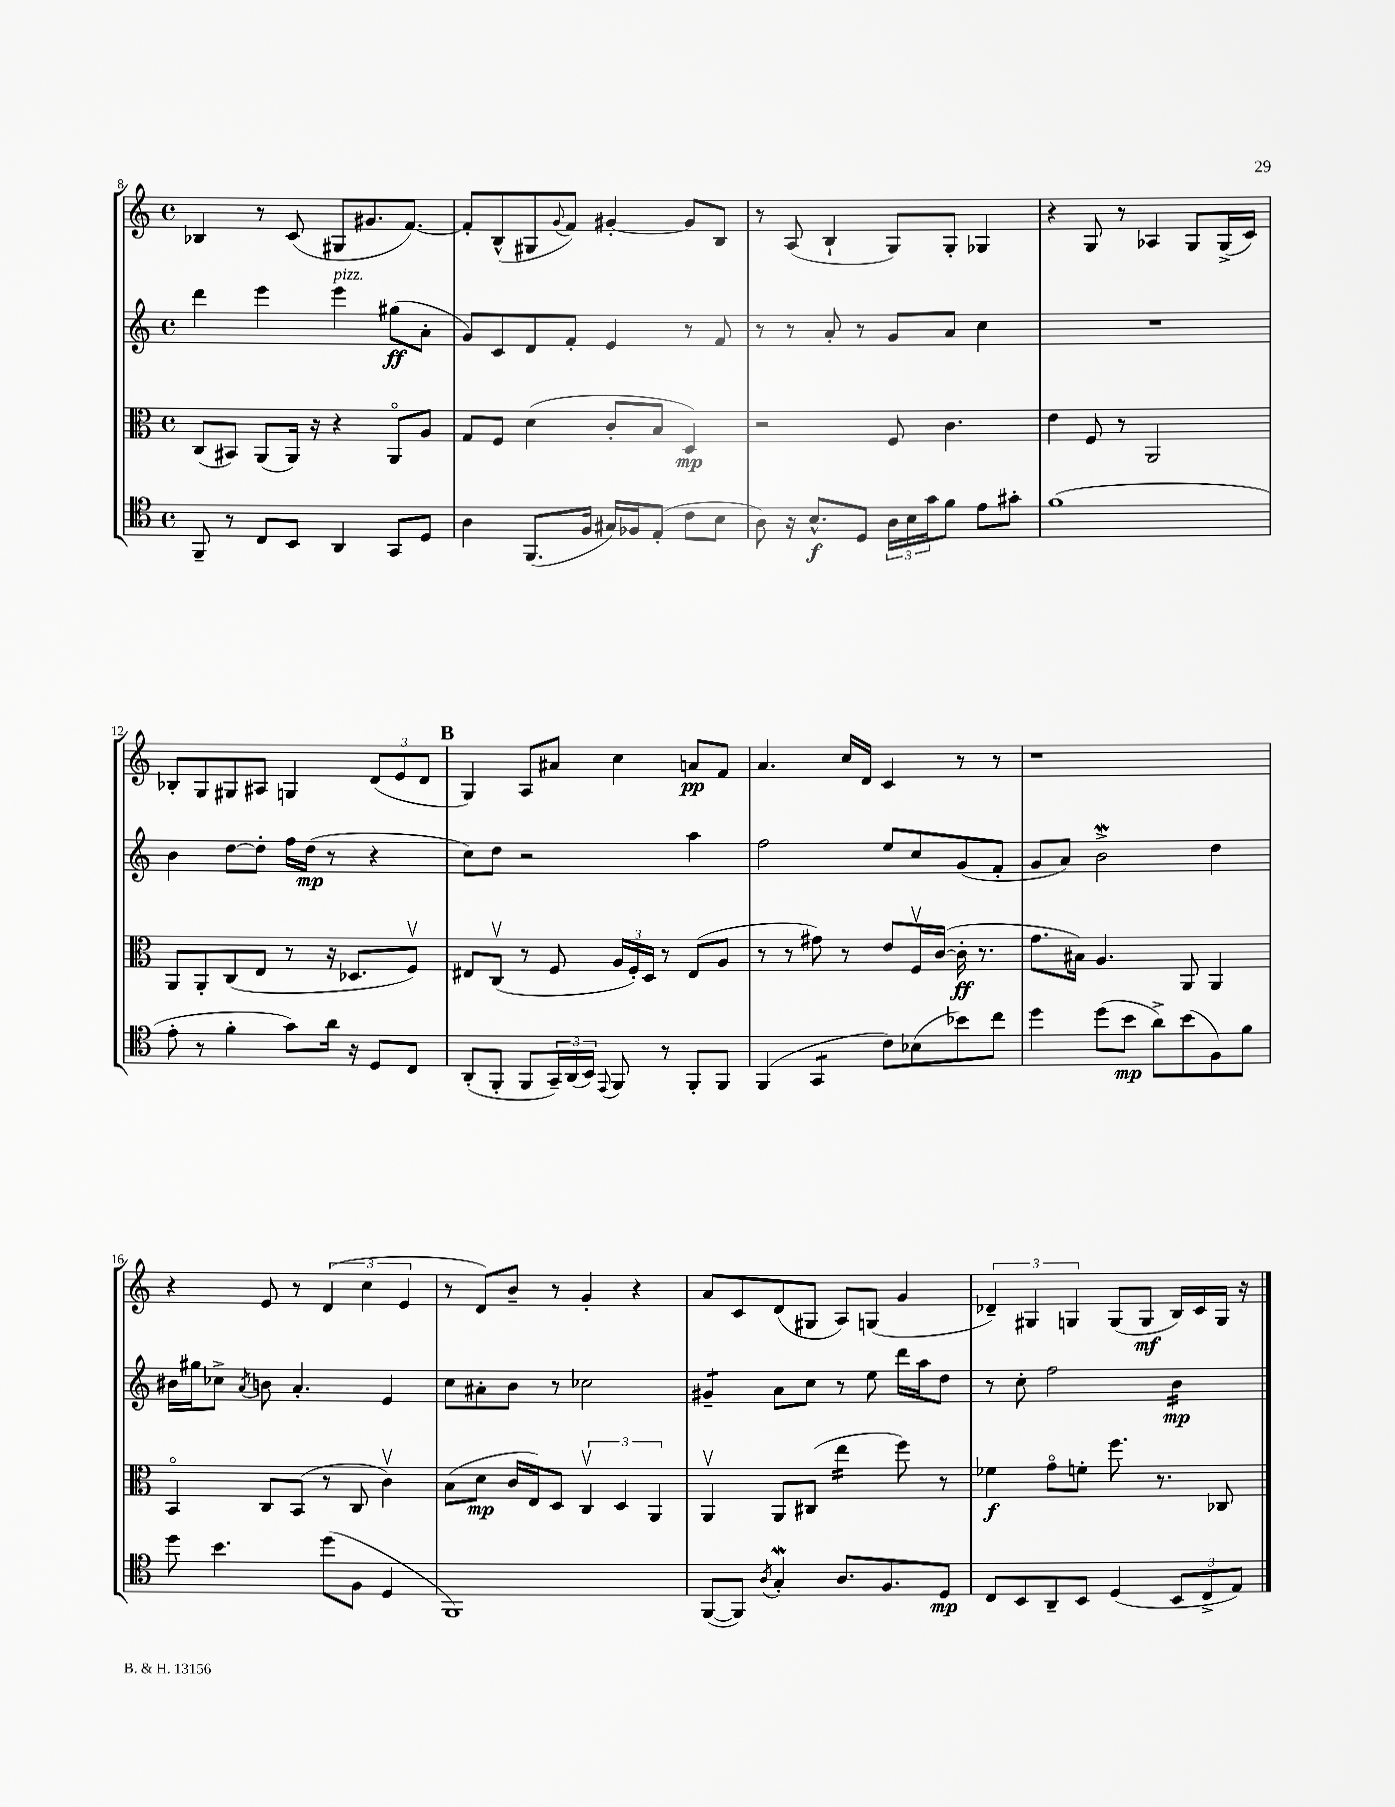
<<
\new StaffGroup <<
\new Staff = "s0" {
    \clef treble \key c \major \defaultTimeSignature \time 4/4
    bes4 r8 c'8( gis8 gis'8. f'8.~) |
    f'8-. b8-^( gis8 \appoggiatura { g'8 } f'8) gis'4~-. gis'8 b8 |
    r8 a8( b4-! g8) g8-. ges4 |
    r4 g8 r8 aes4 g8 g16->( c'16) |
    bes8-. g8 gis8 ais8 g4 \tuplet 3/2 { d'8( e'8 d'8 } |
    \mark \markup { \bold "B" } g4) a8 ais'8 c''4 a'8\pp f'8 |
    a'4. c''16 d'16 c'4 r8 r8 |
    r1 |
    r4 e'8 r8 \tuplet 3/2 { d'4( c''4 e'4 } |
    r8 d'8) b'8-- r8 g'4-. r4 |
    a'8 c'8 d'8( gis8 a8) g8( g'4 |
    \tuplet 3/2 { des'4--) gis4 g4 } g8( g8\mf b16) c'16 g16 r16 \bar "|." |
}
\new Staff = "s1" {
    \clef treble \key c \major \defaultTimeSignature \time 4/4
    d'''4 e'''4 e'''4^\markup { \italic "pizz." } gis''8\ff( a'8-. |
    g'8) c'8 d'8 f'8-. e'4 r8 f'8 |
    r8 r8 a'8-. r8 g'8 a'8 c''4 |
    R1 |
    b'4 d''8~ d''8-. f''16 d''16\mp( r8 r4 |
    \mark \markup { \bold "B" } c''8) d''8 r2 a''4 |
    f''2 e''8 c''8 g'8( f'8-. |
    g'8 a'8) b'2->\mordent d''4 |
    bis'16 gis''16 ces''8-> \acciaccatura { a'8 } b'8 a'4.-. e'4 |
    c''8 ais'8-. b'8 r8 ces''2 |
    gis'4:8-- a'8 c''8 r8 e''8 d'''16 a''16 d''8 |
    r8 c''8-. f''2 b'4:16\mp \bar "|." |
}
\new Staff = "s2" {
    \clef alto \key c \major \defaultTimeSignature \time 4/4
    c8( bis,8) a,8( a,16) r16 r4 a,8\flageolet a8 |
    g8 f8 d'4( c'8-. b8 d4\mp) |
    r2 f8 c'4. |
    e'4 f8 r8 a,2 |
    a,8 a,8-. c8( e8 r8 r16 des8. f8\upbow) |
    \mark \markup { \bold "B" } eis8 c8\upbow( r8 f8 \tuplet 3/2 { a16 f16-.) d16 } r8 eis8( a8 |
    r8 r8 gis'8) r8 e'8 f16\upbow c'16~( c'16-.\ff r8. |
    g'8. bis16) a4. a,8 a,4 |
    b,4\flageolet c8 b,8( r8 c8 c'4\upbow) |
    b8( d'8\mp c'16 e16) d8 \tuplet 3/2 { c4\upbow d4 a,4 } |
    a,4\upbow a,8 cis8( e''4:16 f''8) r8 |
    fes'4\f g'8\flageolet f'8-. f''8. r8. ces8 \bar "|." |
}
\new Staff = "s3" {
    \clef tenor \key c \major \defaultTimeSignature \time 4/4
    f,8-- r8 c8 b,8 a,4 g,8 d8 |
    a4 f,8.( f16 gis16) fes16 e8-.( c'8 b8 |
    a8) r16 b8.-^\f d8 \tuplet 3/2 { a16 b16 g'16 } f'8 e'8 gis'8-. |
    f'1( |
    e'8-. r8 f'4-. g'8) a'16 r16 d8 c8 |
    \mark \markup { \bold "B" } a,8-.( f,8-. f,8 \tuplet 3/2 { g,16--) a,16( b,16) } \appoggiatura { e,8 } f,8 r8 f,8-. f,8 |
    f,4( g,4:8 c'8) bes8( bes'8) c''8 |
    d''4 d''8( b'8\mp a'8->) b'8( f8) f'8 |
    d''8 b'4. d''8( f8 d4 |
    f,1) |
    f,8~( f,8) \acciaccatura { a8 } g4-.\mordent a8. f8. d8\mp |
    c8 b,8 a,8-- b,8 d4( \tuplet 3/2 { b,8 c8-> e8) } \bar "|." |
}
>>
>>
\layout { \context { \Score currentBarNumber = #8 } }
